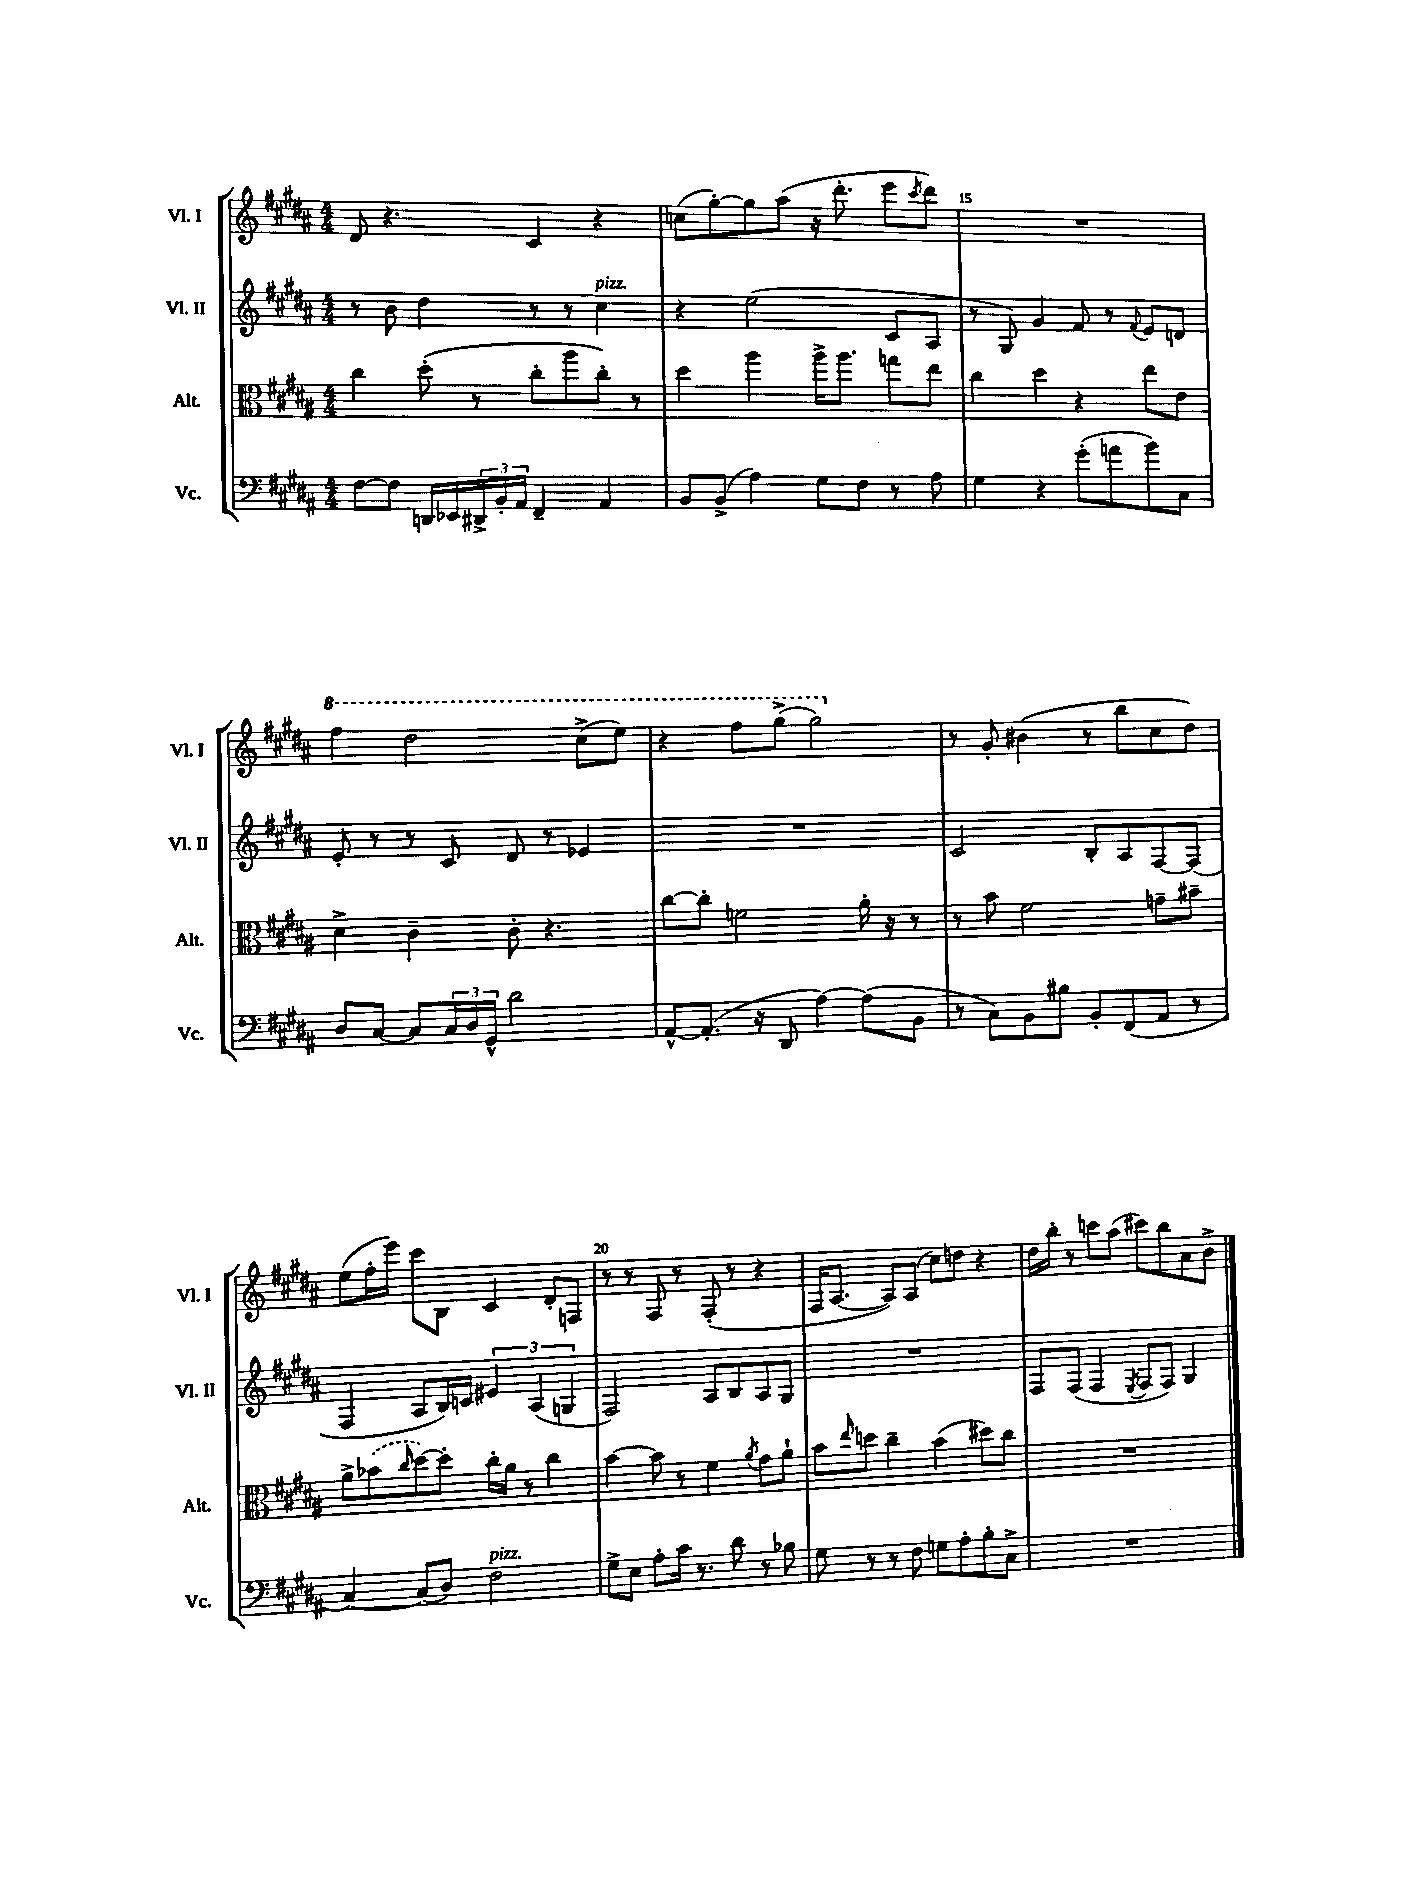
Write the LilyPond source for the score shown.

<<
\new StaffGroup <<
\new Staff = "s0" \with { instrumentName = "Vl. I" shortInstrumentName = "Vl. I" } {
    \clef treble \key b \major \numericTimeSignature \time 4/4
    dis'8 r4. cis'4 r4 |
    c''8( gis''8~-.) gis''8 ais''8( r16 dis'''8.-. e'''8 \acciaccatura { cis'''8 } dis'''8) |
    R1 |
    \ottava #1 fis'''4 dis'''2 cis'''8->( e'''8) |
    r4 fis'''8 gis'''8->( gis'''2) \ottava #0 |
    r8 gis'8-. bis'4( r8 b''8 cis''8 dis''8) |
    e''8( fis''16-. e'''16) cis'''8 b8 cis'4 dis'8-. f8 |
    r8 r8 fis8 r8 fis8-.( r8 r4 |
    fis16 ais8.~ ais8) ais8( cis''8) d''8 r4 |
    dis''16 b''16-. r8 c'''8 ais''8( cis'''8) b''8 ais'8 b'8-> \bar "|." |
}
\new Staff = "s1" \with { instrumentName = "Vl. II" shortInstrumentName = "Vl. II" } {
    \clef treble \key b \major \numericTimeSignature \time 4/4
    r8 b'8 dis''4 r8 r8 cis''4^\markup { \italic "pizz." } |
    r4 e''2( cis'8 ais8 |
    r8 gis8) gis'4 fis'8 r8 \appoggiatura { fis'8 } e'8 d'8 |
    e'8-. r8 r8 cis'8 dis'8 r8 ees'4 |
    R1 |
    cis'2 b8-. ais8 fis8~ fis8( |
    fis4 ais8 b16) c'16 \tuplet 3/2 { eis'4 ais4( g4 } |
    fis2) ais8 b8 ais8 gis8 |
    R1 |
    fis8 fis8( fis4 \acciaccatura { e8 } fis8 fis8) gis4 \bar "|." |
}
\new Staff = "s2" \with { instrumentName = "Alt." shortInstrumentName = "Alt." } {
    \clef alto \key b \major \numericTimeSignature \time 4/4
    cis''4 dis''8-.( r8 cis''8-. ais''8 cis''8-.) r8 |
    dis''4 ais''4 ais''16-> ais''8. g''8 e''8 |
    cis''4 dis''4 r4 e''8 e'8 |
    dis'4-> cis'4-- cis'8-. r4. |
    cis''8~ cis''8-. f'2 ais'16-. r16 r8 |
    r8 b'8 fis'2 g'8-- bis'8-- |
    ais'8-> \once \slurDashed bes'8( \grace { cis''16 } dis''8~) dis''8-. cis''16-. ais'16 r8 cis''4 |
    b'4~ b'8 r8 fis'4 \acciaccatura { ais'8 } gis'8 ais'8-! |
    b'8 \grace { e''16 } d''8 cis''4-- b'4( dis''8) cis''8 |
    R1 \bar "|." |
}
\new Staff = "s3" \with { instrumentName = "Vc." shortInstrumentName = "Vc." } {
    \clef bass \key b \major \numericTimeSignature \time 4/4
    fis8~ fis8 d,16 ees,16 \tuplet 3/2 { dis,16-> b,16-. ais,16 } fis,4-- ais,4 |
    b,8 b,8->( ais4) gis8 fis8 r8 ais8 |
    gis4 r4 gis'8-.( a'8 b'8) cis8 |
    dis8 cis8~ cis8 \tuplet 3/2 { cis16 dis16 gis,16-^ } dis'2 |
    ais,8~-^ ais,8.-.( r16 dis,8 ais4~) ais8( b,8 |
    r8 cis8) b,8 bis8 b,8-. fis,8( ais,8 r8 |
    cis4~) cis8( dis8) fis2^\markup { \italic "pizz." } |
    gis8-> e8 ais8-. cis'16 r8. dis'8 r8 bes8 |
    gis8 r8 r8 fis8 g8 ais8-. b8-. cis8-> |
    R1 \bar "|." |
}
>>
>>
\layout { \context { \Score currentBarNumber = #13 \override BarNumber.break-visibility = ##(#f #t #t) barNumberVisibility = #(every-nth-bar-number-visible 5) } }
